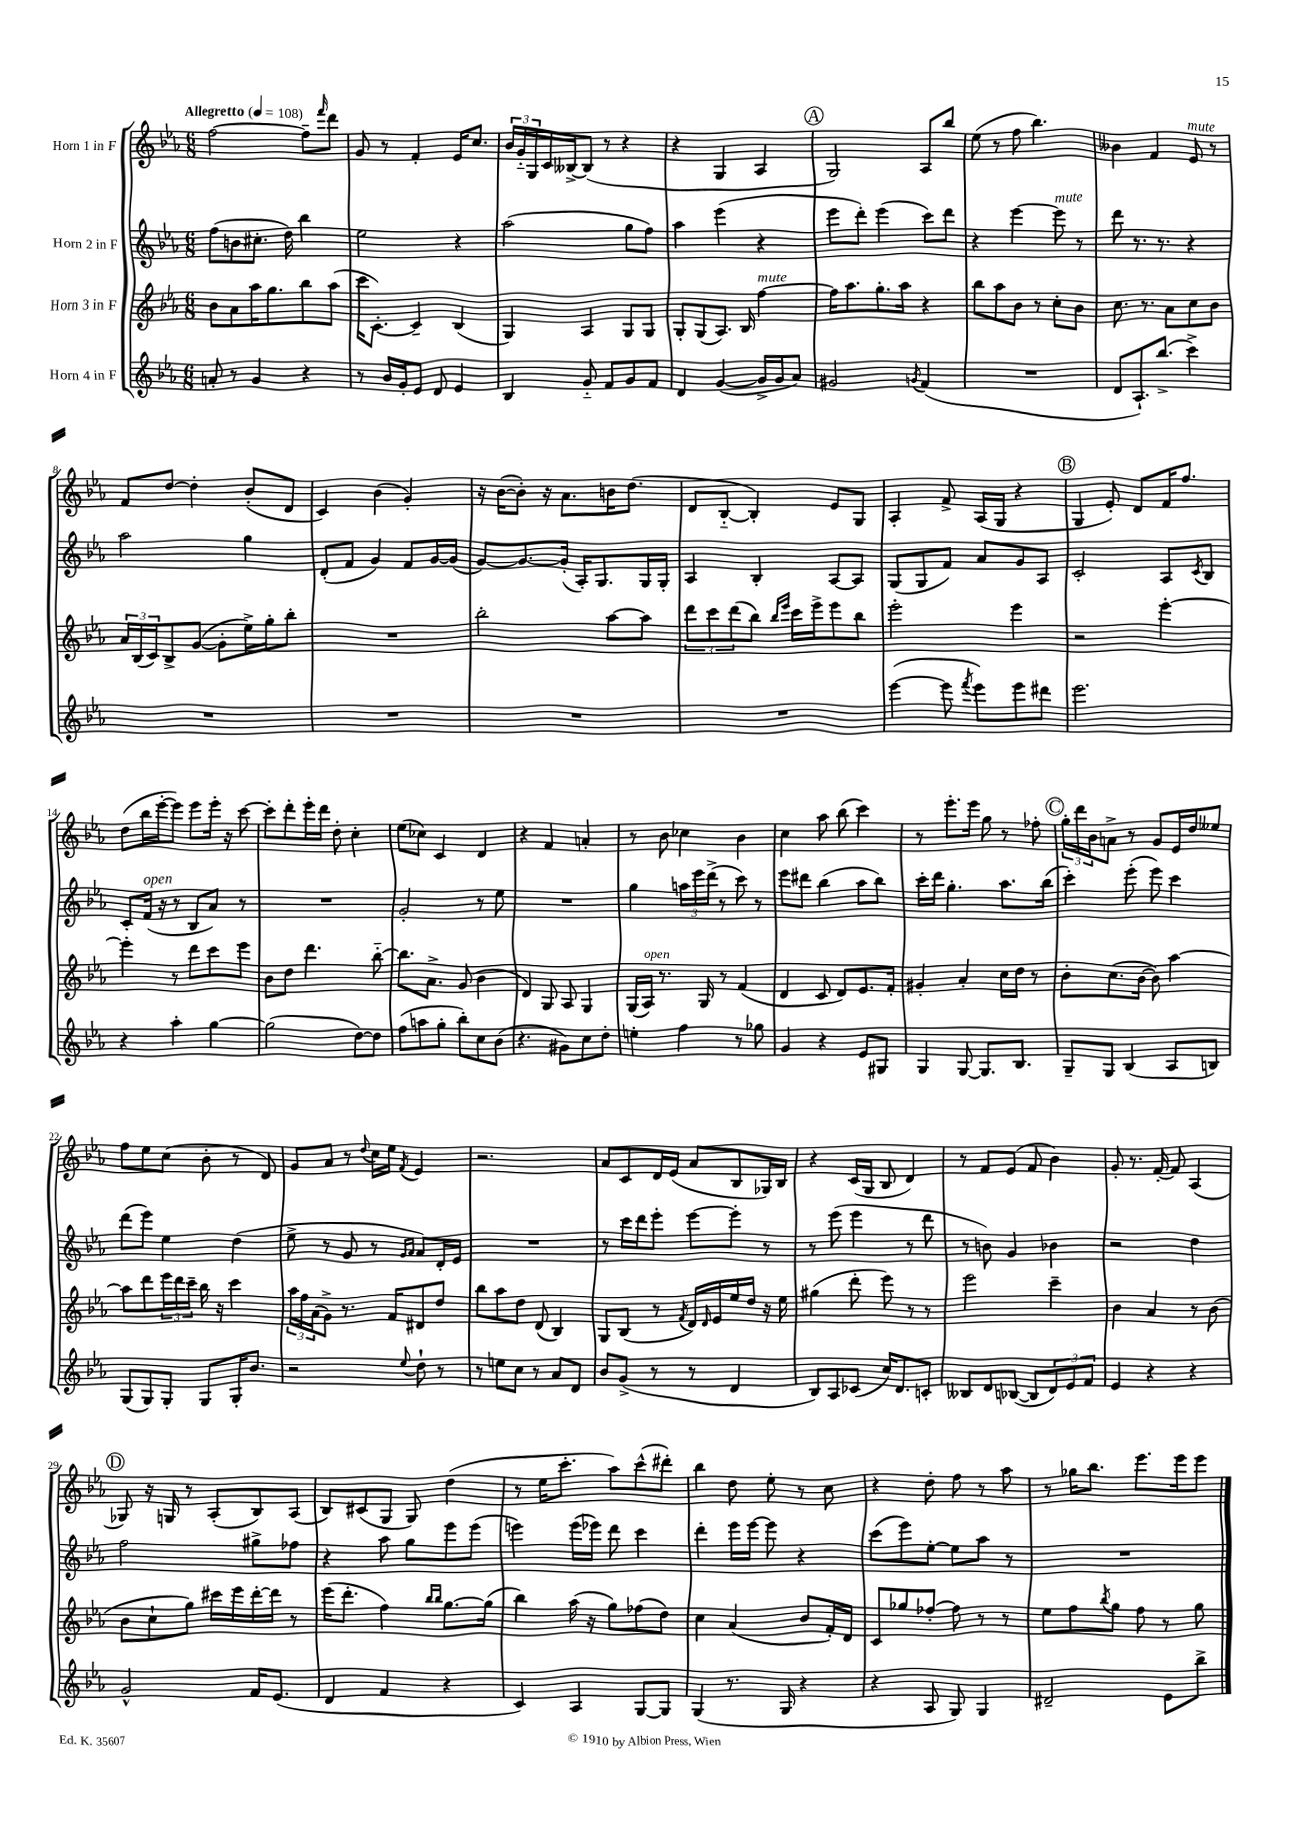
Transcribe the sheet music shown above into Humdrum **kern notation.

**kern	**kern	**kern	**kern
*part4	*part3	*part2	*part1
*staff4	*staff3	*staff2	*staff1
*I"Horn 4 in F	*I"Horn 3 in F	*I"Horn 2 in F	*I"Horn 1 in F
*clefG2	*clefG2	*clefG2	*clefG2
*k[b-e-a-]	*k[b-e-a-]	*k[b-e-a-]	*k[b-e-a-]
*M6/8	*M6/8	*M6/8	*M6/8
*MM108	*MM108	*MM108	*MM108
=1	=1	=1	=1
!	!	!	!LO:TX:a:B:t=Allegretto
8an'/	8b-\L	(8ff\L	[2ff\
8r	8a-\	8bn\	.
4g/	16aa-\K	8.cc#X'\J	.
.	8.gg\	.	.
.	.	16dd\)	.
4r	8bb-\	4bb-\	8ff~\L]
.	.	.	16qqfff/
.	(8aa-\J	.	8ddd\J
=2	=2	=2	=2
8r	16ccc\KL	2ee-\	8g/
.	[8.c'\J)	.	.
16b-/LL	.	.	8r
16g'/J	.	.	.
8e-/J	4c~/]	.	4f'/
8d/	.	.	.
4e-/	(4B-/	4r	16e-/KL
.	.	.	8.cc/J
=3	=3	=3	=3
4B-/	4G/)	(2aa-\	24b-/LL
.	.	.	24g/
.	.	.	24G/
.	.	.	16c/
.	.	.	[16B--X^/J
8g/	4A-/	.	(8B--/J]
8f/L	.	.	8r
8g/	8G/L	8gg\L	4r
8f/J	8G/J	8ff\J)	.
=4	=4	=4	=4
4d/	8G'/L	4aa-\	4r
.	(8G/	.	.
([4g/	8.A-/J)	(4eee-\	4G/
.	16B-/	.	.
!	!LO:TX:a:i:t=mute	!	!
16g^/LL]	[4ff\	4r	4A-/
16g/J	.	.	.
8a-/J)	.	.	.
!!LO:REH:place=s1:t=A
=5	=5	=5	=5
2g#X/	16ff\KL]	8eee-\L	2G/)
.	8.aa-\	.	.
.	.	8ddd'\J)	.
.	8.gg'\	(4eee-\	.
.	16aa-\Jk	.	.
8qgn/	.	.	.
(4f/	4r	8ccc\L)	8A-/L
.	.	8ddd\J	8bb-/J
=6	=6	=6	=6
2.r	8bb-\L	4r	(8ee-\
.	8aa-\	.	8r
.	8b-\J	[4eee-\	8ff\
.	8r	.	4.bb-\)
!	!	!LO:TX:a:i:t=mute	!
.	8cc'\L	8eee-\]	.
.	8b-\J	8r	.
=7	=7	=7	=7
8d/L	8.cc\	8ddd\	4b--X\
8.A-`/)	.	8.r	.
.	8.r	.	.
.	.	.	4f/
(8.bb-^/J	.	8.r	.
.	8a-\L	.	.
!	!	!	!LO:TX:a:i:t=mute
4ccc^\)	8cc\	4r	8e-/
.	8b-\J	.	8r
!!LO:LB:g=z
=8	=8	=8	=8
2.r	24a-/LL	2aa-\	8f/L
.	(24B-/	.	.
.	24c/J)	.	.
.	8B-^/	.	[8dd/J
.	([8g/J	.	4dd'\]
.	8g'\L]	.	.
.	16ee-^\L)	4gg\	(8b-'/L
.	16gg'\J	.	.
.	8bb-'\J	.	8d/J
=9	=9	=9	=9
2.r	2.r	(8d'/L	4c/)
.	.	8f/J	.
.	.	4g/)	(4b-\
.	.	8f/L	4g'/)
.	.	[16g/L	.
.	.	(16g/JJ]	.
=10	=10	=10	=10
2.r	2bb-'\	[8g/L)	16r
.	.	.	([16b-\KL
.	.	8.g/_	8b-'\J])
.	.	.	16r
.	.	(16g'/Jk]	8.a-\L
.	.	16A-'/KL)	.
.	.	8.G/	.
.	[8aa-\L	.	16bn\K
.	.	.	(8.dd\J
.	8aa-\J]	16G/L	.
.	.	16G'/JJ	.
=11	=11	=11	=11
2.r	12ddd\L	4A-/	8d/L
.	12ccc\	.	.
.	.	.	[8B-/J
.	(12ddd\	.	.
.	8bb-\J)	4B-'/	4B-'/])
.	16qqbb-/LL	.	.
.	16qqeee-/JJ	.	.
.	16ccc\LL	.	.
.	16eee-^\J	.	.
.	8eee-\	[8A-/L	8e-/L
.	8bb-\J	8A-/J]	8G/J
=12	=12	=12	=12
([4eee-\	2eee-'\	(8G/L	4A-'/
.	.	8G/	.
8eee-\]	.	8f/J)	8f^/
8qfff/	.	.	.
8eee-\L)	.	8a-/L	(16A-/LL
.	.	.	16G/JJ
8eee-\	4eee-\	8g/	4r
8ddd#X\J	.	8A-/J	.
!!LO:REH:place=s1:t=B
=13	=13	=13	=13
2.eee-\	2r	2c'/	4G/
.	.	.	8e-'/)
.	.	.	8d/L
.	[4eee-'\	8A-/L	16f/K
.	.	.	8.ff/J
.	.	8qc/	.
.	.	8B-/J	.
!!LO:LB:g=z
=14	=14	=14	=14
4r	4eee-'\]	8c'/L	(8dd\L
!	!	!LO:TX:a:i:t=open	!
.	.	(16f/Jk	16bb-\L
.	.	16r	[16eee-'\J
4aa-'\	8r	8r	8eee-\J])
.	8ddd\L	8B-/L	8eee-\L
[4gg\	8ccc\	8a-/J)	16eee-'\Jk
.	.	.	16r
.	8eee-\J	8r	[8ccc\
=15	=15	=15	=15
(2gg\]	8b-\L	2.r	8ccc'\L]
.	8dd\J	.	8ddd'\
.	4.ddd\	.	16eee-'\L
.	.	.	16ddd\JJ
.	.	.	8dd'\
[8dd\L)	.	.	4cc'\
8dd\J]	[8bb-\	.	.
=16	=16	=16	=16
(8ff\L	8.bb-\L]	2g'/	(8ee-\L
8aan\	.	.	8cc-X\J)
.	8.a-^\J	.	.
8gg'\J	.	.	4c/
8bb-'\L)	(8g/	.	.
8cc\	4b-\	8r	4d/
(8b-\J	.	8ee-\	.
=17	=17	=17	=17
4.r	4d/)	2.r	4r
.	8G/	.	4f/
8g#X\L)	8A-/	.	.
8cc\	4G/	.	4an'/
8dd'\J	.	.	.
=18	=18	=18	=18
4een'\	(16G/LL	4gg\	8r
!	!LO:TX:a:i:t=open	!	!
.	16A-/JJ)	.	.
.	8.r	.	8b-\
4ff\	.	24aan\LL	4cc-X\
.	.	24eee-\	.
.	16G/	.	.
.	.	(24ddd^\JJ	.
.	8r	8r	.
8r	(4f/	8ccc\)	4b-\
8gg-X\	.	8r	.
=19	=19	=19	=19
4g/	4d/	8eee-\L	4cc\
.	.	8ddd#X\J	.
4r	8c/	(4bb-\	8aa-\
.	8d/L)	.	(8bb-\
8e-/L	8.e-/	8aa-\L	4ccc\)
8G#X/J	.	8bb-\J)	.
.	16f'/Jk	.	.
=20	=20	=20	=20
4G/	4g#X'/	16ccc'\LL	8r
.	.	16ddd\JJ	.
.	.	4.gg'\	8.eee-'\L
[8G/	4a-'/	.	.
.	.	.	16eee-\Jk
8.G/L]	.	.	8gg\
.	16cc\LL	8.aa-\L	8r
8.B-/J	16dd\JJ	.	.
.	8r	.	8ff-X'\
.	.	(16bb-\Jk	.
!!LO:REH:place=s1:t=C
=21	=21	=21	=21
8G~/L	8b-'\L	4ccc'\)	24gg'\LL
.	.	.	24ddd\
.	.	.	24b-\J
8G/J	(8.cc\	.	8an^\J
(4B-/	.	(8eee-'\	8r
.	[16b-\Jk	.	.
.	8b-\])	8eee-\)	8g/L
8A-/L	[4aa-\	4ccc\	16e-/L
.	.	.	16dd/J
8Bn/J)	.	.	8ee--X/J
!!LO:LB:g=z
=22	=22	=22	=22
(8G/L	8aa-\L]	(8ddd\L	8ff\L
8G/)	8ddd\	8eee-\J)	8ee-\
8G'/J	24eee-\L	4ee-\	(8cc\J
.	24ddd\	.	.
.	24ccc~\JJ	.	.
8G/L	16bb-\	.	8b-'\
.	16r	.	.
16G'/K	4ccc\	(4dd\	8r
8.b-/J	.	.	.
.	.	.	8d/)
=23	=23	=23	=23
2r	24aa-\LL	8ee-^\	8g/L
.	24ff\	.	.
.	(24a-\J	.	.
.	8g^\J)	8r	8a-/J
.	8.r	8g/	8r
.	.	.	8qqdd/
.	.	8r	16cc\LL
.	16f/KL	.	16ee-\JJ
.	.	16qqg/LL	.
8qqee-/	.	16qqa-/JJ	8qf/
8dd`\	8d#X/	8a-/L)	4e-/
8r	8dd/J	16d'/L	.
.	.	16e-/JJ	.
=24	=24	=24	=24
8r	8bb-\L	2.r	2.r
8een\L	8aa-\	.	.
8cc\J	8dd\J	.	.
8r	(8d/	.	.
8a-/L	4B-/)	.	.
8d/J	.	.	.
=25	=25	=25	=25
8b-/L	8G/L	8r	8a-/L
(8g^/J	(8B-/J	16ccc\LL	8c/
.	.	16ddd\J	.
8r	8r	8eee-'\J	16d/L
.	.	.	(16e-/JJ
.	8qf/	.	.
8r	16d/LL)	[8eee-\L	8a-/L
.	16qqd/	.	.
.	16e-/	.	.
4d/	16ee-/	8eee-'\J]	8B-/
.	16dd/JJ	.	.
.	16r	8r	16G-X/L)
.	16ee-\	.	16B-/JJ
=26	=26	=26	=26
8B-/L)	(4gg#X\	8r	4r
8A-/	.	(8eee-\	.
(8c-X/J	8ddd'\	4eee-\	(16c/LL
.	.	.	16G/JJ
16cc/KL)	8eee-\)	.	8B-/
8.d/	.	.	.
.	8r	8r	4d/)
8cn'/J	8r	8ddd\	.
=27	=27	=27	=27
8B--X/L	2eee-\	8r	8r
8d/	.	8bn\)	8f/L
([8B-X/J	.	4g/	(8e-/J
8B-/L]	.	.	8f/
12d/)	4ccc~\	4b-X\	4b-\)
12e-/	.	.	.
12f/J	.	.	.
=28	=28	=28	=28
4e-/	4b-\	2r	8g'/
.	.	.	8.r
4r	4a-/	.	.
.	.	.	[16f'/
.	.	.	8f/]
4r	8r	4dd\	(4A-/
.	(8b-\	.	.
!!LO:LB:g=z
!!LO:REH:place=s1:t=D
=29	=29	=29	=29
2g^^/	8b-\L	2ff\	8G-X/)
.	8cc`\	.	16r
.	.	.	16Gn/
.	8gg\J)	.	8r
.	16ccc#X\LL	.	(8A-'/L
.	16eee-\	.	.
16f/KL	[16ddd'\	8gg#X^\L	8B-/)
(8.e-/J	16ddd\JJ]	.	.
.	8r	8ff-X\J	(8A-/J
=30	=30	=30	=30
4d/	(16eee-\KL	4r	8B-/L)
.	8.ddd'\J	.	.
.	.	.	(8c#X/
4f/	4ff\)	8aa-\	8G/J
.	.	8gg\L	8G/)
.	16qqbb-/LL	.	.
.	16qqbb-/JJ	.	.
4r	[8.gg\L	8eee-\	(4dd\
.	.	(8eee-\J	.
.	(16gg\Jk]	.	.
=31	=31	=31	=31
4c/)	4bb-\)	4eeen\)	8r
.	.	.	16ee-\KL
.	.	.	8.ccc'\J
4A-/	(16aa-\	(16eee\LL	.
.	16r	16eee-X\JJ)	.
.	8gg\L)	8ddd\	8aa-\L)
[8G/L	(8ff-X\	4ccc\	(8ccc^^\
8G/J]	8dd\J)	.	8ddd#X'\J)
=32	=32	=32	=32
(4G/	4cc\	4ddd'\	4bb-\
8.r	(4a-/	16eee-\LL	8dd\
.	.	[16eee-\JJ	.
.	.	8eee-\]	8ee-'\
16G/	.	.	.
4r	8b-/L	4r	8r
.	16f'/L)	.	8cc\
.	16d/JJ	.	.
=33	=33	=33	=33
4r	8c/L	(8ccc\L	4r
.	8gg-X/	8eee-\)	.
8A-/	[8ff-X'/J	[8ee-'\J	8dd'\
8G/)	8ff-\]	8ee-\L]	8ff\
4G/	8r	8aa-\J	8r
.	8r	8r	8aa-\
=34	=34	=34	=34
2d#X~/	8ee-\L	2.r	8r
.	8ff\	.	16gg-X\KL
.	.	.	8.bb-\J
.	8qbb-/	.	.
.	8gg\J	.	.
.	8ff\	.	8.eee-\L
8e-\L	8r	.	.
.	.	.	16eee-\k
8bb-^\J	8gg\	.	8eee-\J
==	==	==	==
*-	*-	*-	*-
